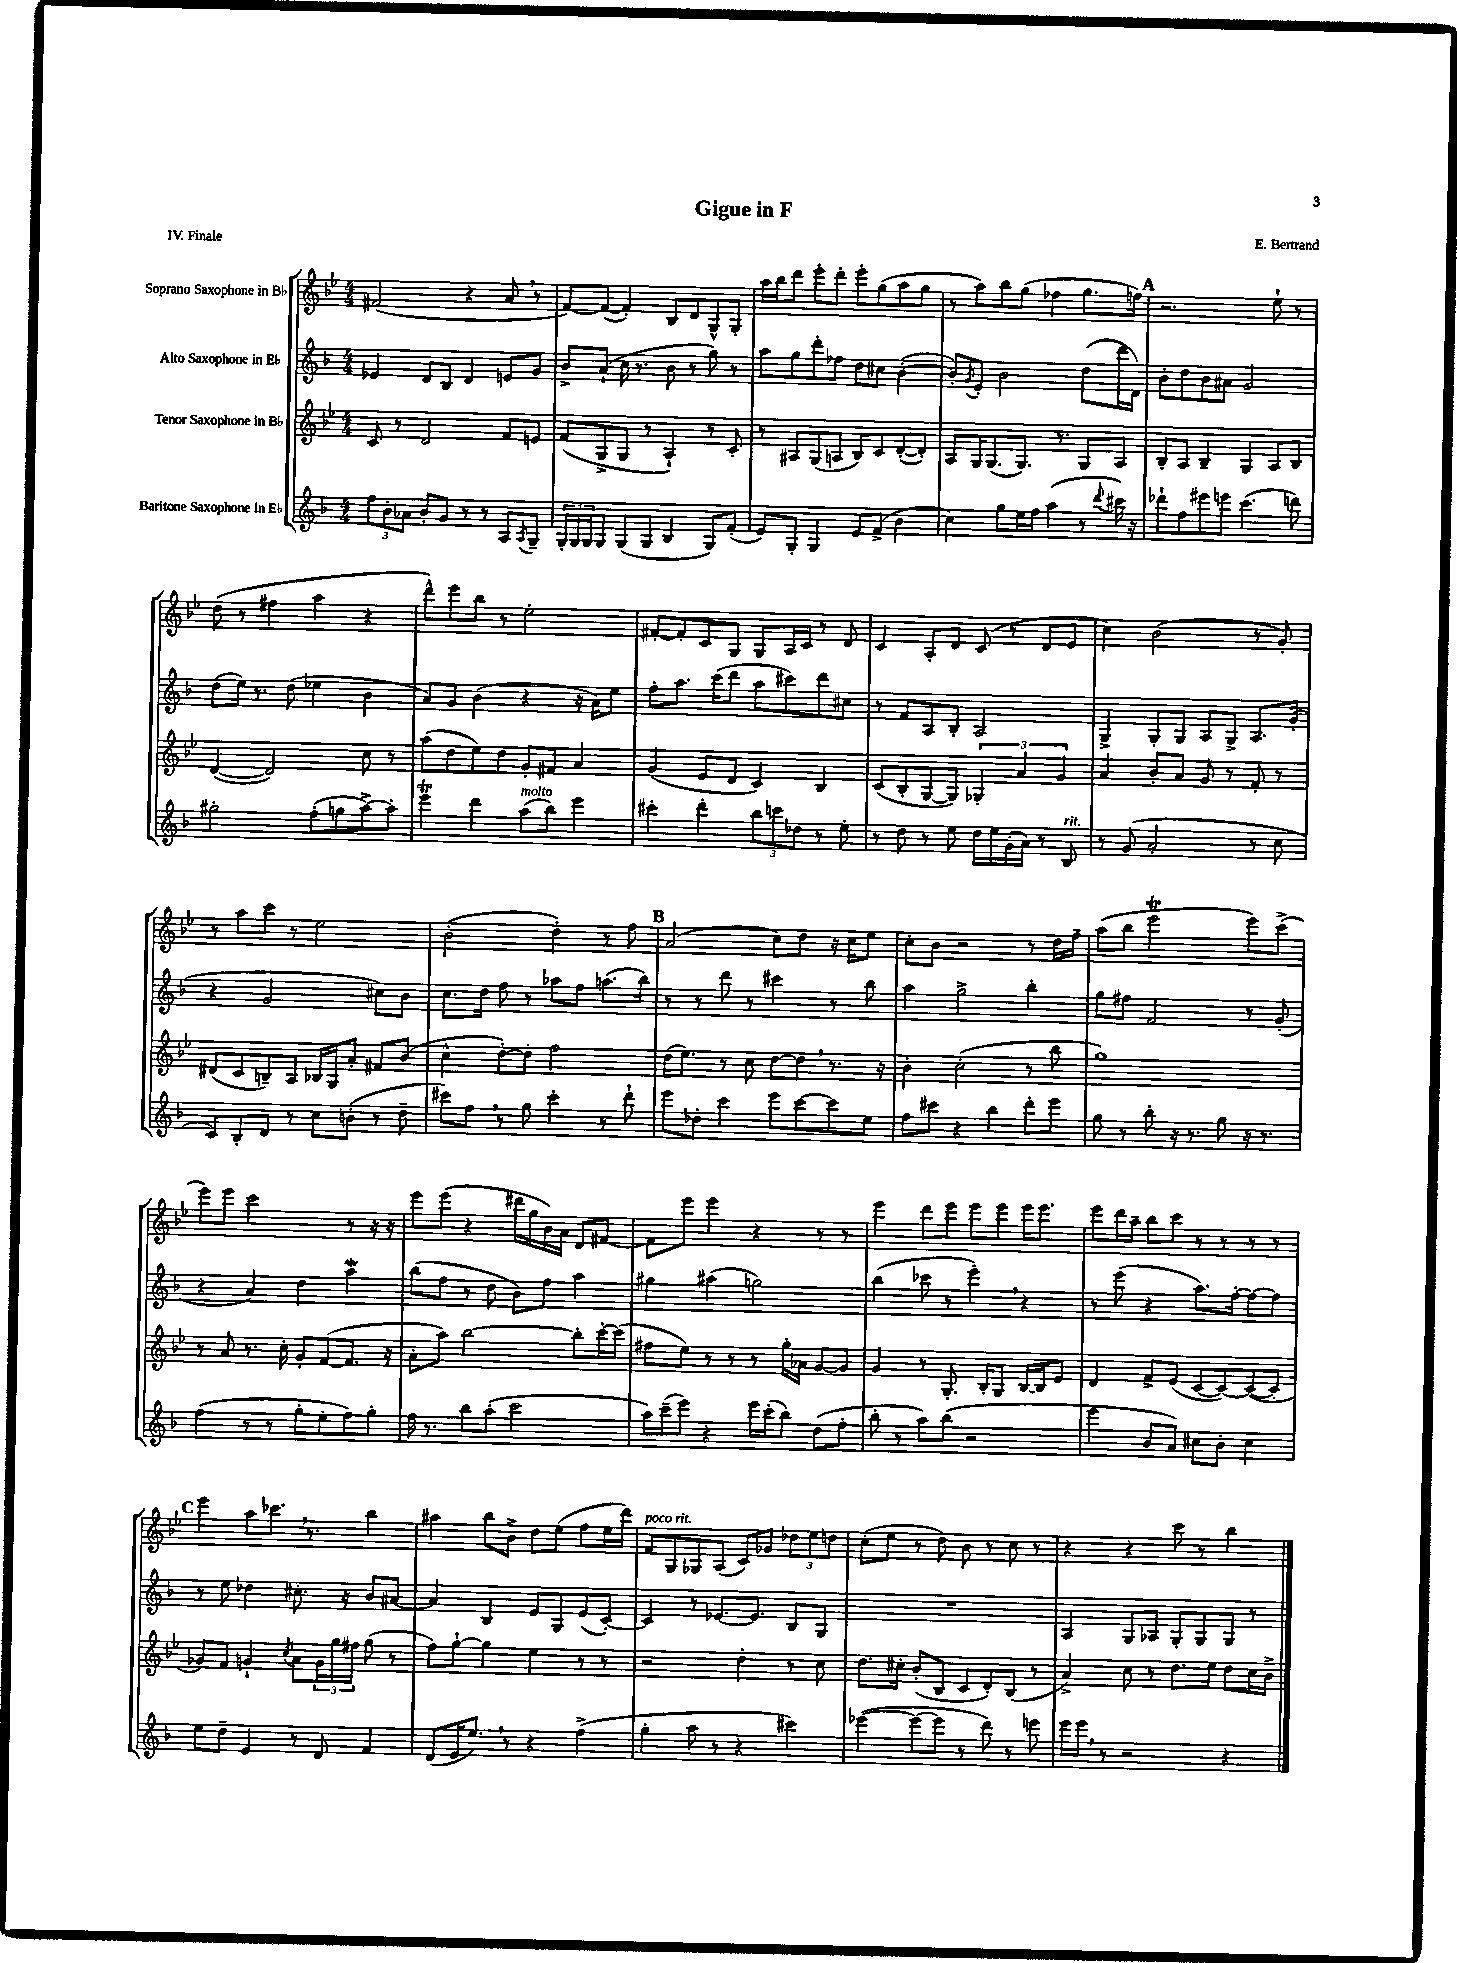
\header { title = "Gigue in F" composer = "E. Bertrand" piece = "IV. Finale" }
<<
\new StaffGroup <<
\new Staff = "s0" \with { instrumentName = "Soprano Saxophone in Bb" } {
    \clef treble \key bes \major \numericTimeSignature \time 4/4
    fis'2( r4 a'8 \breathe r8 |
    f'8~) f'8~( f'4-.) bes8 d'8 g8-^ g8-. |
    a''16 bes''16 d'''8 ees'''8-. d'''8-. ees'''8-. g''8( a''8 g''8 |
    r8 a''8) bes''8 g''8( fes''4 g''8. f''16) |
    \mark \markup { \bold "A" } r2. ees''8-! r8 |
    d''8( r8 fis''4 a''4 r4 |
    d'''8-^) ees'''8 bes''8 r8 ees''2-. |
    fis'8~-. fis'8-. c'8 g8 g8 a16 c'16 r8 d'8 |
    c'4 a8-. d'8 c'8( r8 d'8 ees'8 |
    c''4) bes'2( r8 g'8-.) |
    r8 a''8 c'''8 r8 ees''2 |
    bes'2-.( d''4-.) r8 f''8 |
    \mark \markup { \bold "B" } a'2( c''8) d''8 r16 c''16 ees''8 |
    c''8-. bes'8 r2 r8 d''16 f''16-- |
    a''8( bes''8 ees'''2\trill ees'''8) c'''8->( |
    ees'''8) ees'''8 c'''2 r8 r16 r16 |
    ees'''8 ees'''8( r4 dis'''16 g''16 bes'16) a'16 d'8 fis'8~ |
    fis'8 ees'''8 ees'''4 r4 r8 r8 |
    ees'''4 d'''8 ees'''8 ees'''8 ees'''8 ees'''16 ees'''8. |
    ees'''8 d'''16 a''16-- bes''8 c'''8 r8 r8 r8 r8 |
    \mark \markup { \bold "C" } ees'''4 a''8 ces'''8. \breathe r8. bes''4 |
    ais''4 bes''8 bes'8-> d''8 ees''8( f''8 ees''16 d'''16) |
    f'8^\markup { \italic "poco rit." } g8 ges8 a8( c'8) ges'8 \tuplet 3/2 { des''8 ees''8 d''8 } |
    c''8-.( ees''8 r8 d''8) bes'8 r8 c''8 r8 |
    r4 r4 c'''8 r8 bes''4 \bar "|." |
}
\new Staff = "s1" \with { instrumentName = "Alto Saxophone in Eb" } {
    \clef treble \key f \major \numericTimeSignature \time 4/4
    ees'4 d'8 bes8 d'4 e'8 g'8 |
    bes'8-> a'8-!( c''16 r8. bes'8 r8 g''8) r8 |
    a''8 g''8 d'''8-. fes''8 d''8 cis''8 bes'4~-.( |
    bes'8-.) \acciaccatura { g'8 } e'8-. bes'2 d''8( d'''16 d'16) |
    \mark \markup { \bold "A" } bes'8-. d''8 bes'8 ais'8 g'2 |
    d''8( e''16) r8. d''8( ees''4 bes'4 |
    a'8) g'8 bes'4( r4 r16 a'16) e''8 |
    f''8-. a''8. c'''16( d'''8 a''8 cis'''8) d'''8 cis''8 |
    r8 f'8 a8 bes8-. a2 |
    g4-> g8-. g8 a8 g8-> a8. g'16-.( |
    r4 g'2 cis''8) bes'8 |
    c''8. d''16 f''8 r8 aes''8 f''8 a''8.( bes''16) |
    \mark \markup { \bold "B" } r8 r8 d'''8 r8 cis'''4 r8 bes''8 |
    a''4 g''2-> bes''4-. |
    g''8 fis''8 f'2 r8 g'8-.( |
    r4 a'4) d''4 a''4\mordent |
    bes''8( f''8 r8 d''8 bes'8) f''8 a''4 |
    gis''4 ais''4( g''2) |
    bes''4( ces'''8 r8 e'''4-.) \breathe r4 |
    r8 e'''8( r4 a''8.) f''16~-. f''8~ f''8 |
    \mark \markup { \bold "C" } r8 e''8 des''4 cis''8.-. r16 bes'8 ais'8~ |
    ais'4 bes4 e'8 g8 e'8( c'8~-.) |
    c'4 r8 ees'8.~ ees'8. bes8 g8 |
    R1 |
    a4 g8 aes8 g8-. g8 g8 r8 \bar "|." |
}
\new Staff = "s2" \with { instrumentName = "Tenor Saxophone in Bb" } {
    \clef treble \key bes \major \numericTimeSignature \time 4/4
    c'8 r8 d'2 f'8 e'8 |
    f'8( g8-> g8 r8 a4-!) r8 c'8-. |
    r8 ais8 g8( a8 bes8) c'8 d'8~-.( d'8-.) |
    a8 g16 g8.( g8.) r8. g8 a8 |
    \mark \markup { \bold "A" } bes8-. a8 bes4-- g4 a8 bes8 |
    d'4~( d'2) c''8 r8 |
    a''8( d''8 ees''8) d''8 g'8-. fis'8 a'4 |
    g'4( ees'8 d'8 c'4) bes4 |
    c'8( bes8-. g8~ g8) \tuplet 3/2 { ges4-. a'4 g'4 } |
    a'4 bes'8-. a'8 g'8 r8 f'8-. r8 |
    dis'8( c'8 b8--) a8 bes16 g16 a'8-. fis'8 bes'8( |
    c''4-^ d''8~-.) d''8-. f''2 |
    \mark \markup { \bold "B" } d''16( ees''8.) r8 c''8 d''8~ d''8 \breathe r8. r16 |
    bes'4-. c''2-.( r8 bes''8 |
    g''1) |
    r8 a'8 r8. c''16-. g'8-. f'8~( f'8. r16 |
    a'8-. a''8) bes''2~ bes''8-. c'''16~-. c'''16( |
    fis''8 ees''8) r8 r8 r8 g''16-. aes'16 g'8~ g'8 |
    g'4 r8 g8.-. bes16-. g8 bes16~ bes16 ees'8 |
    d'4 f'8-> ees'8( c'8~ c'8~) c'8~( c'8-. |
    \mark \markup { \bold "C" } ges'8) f'8 g'4-! \acciaccatura { c''8 } a'8 \tuplet 3/2 { g'16 g''16 fis''16 } g''8( r8 |
    f''8) g''8~-! g''4 ees''4 r8 r8 |
    r2 d''4-. r8 c''8 |
    d''8. cis''16-. bes'8-.( bes8 c'8 d'8-.) bes8( r8 |
    a'4->) c''8 r8 d''8. ees''16 d''8 c''16 bes'16-> \bar "|." |
}
\new Staff = "s3" \with { instrumentName = "Baritone Saxophone in Eb" } {
    \clef treble \key f \major \numericTimeSignature \time 4/4
    \tuplet 3/2 { f''8 bes'8-. aes'8 } bes'8-. g'8 r8 r8 a8 \acciaccatura { a8 } g8-- |
    \tuplet 3/2 { g16-. g16 g16 } g8 g8( g8 bes4 g8) f'8-.( |
    e'8) g8-. g4 e'8 f'8->( bes'4 |
    c''4) g''8 e''16 f''16 a''4( r8 \appoggiatura { d'''8 } cis'''16) r16 |
    \mark \markup { \bold "A" } des'''8-! f''8 eis'''8 e'''8 c'''4.( d'''8) |
    gis''2-. f''8-.( g''8 a''8~->) a''8-. |
    e'''4\trill d'''4 a''8^\markup { \italic "molto" }( bes''8) e'''4 |
    cis'''4-. d'''4-. \tuplet 3/2 { bes''8 c'''8 des''8 } r8 e''8-. |
    r8 d''8 r8 e''8 d''16 e''16 g'16-.( a'16) r8 bes8^\markup { \italic "rit." } |
    r8 g'8( a'2-. r8 c''8 |
    c'8) bes8-. d'8 r8 c''8 b'8-.( r8 d''8-- |
    cis'''8) f''8 \breathe r8 g''8 cis'''4-. r8 d'''8-! |
    \mark \markup { \bold "B" } e'''8 des''8-. c'''4 e'''8 c'''8~ c'''8 e''8 |
    f''8 cis'''8 r4 bes''4 d'''8-. e'''8 |
    g''8 r8 bes''8-. r16 r8. g''8 r16 r8. |
    f''4( r8 r8 g''8-. e''8-. f''8) g''8-. |
    f''16 r8. bes''8 a''8-.( c'''2 |
    a''16) c'''16--( e'''8) r4 e'''16 c'''16-.( bes''8) d''8( f''8-. |
    bes''8-. r8 a''8) bes''8( r2 |
    e'''4 bes'8 a'8) cis''8 bes'8-. cis''4 |
    \mark \markup { \bold "C" } e''8 d''8-- e'4 r8 d'8 f'4 |
    d'8( e'16 e''8.) \breathe r8 r4 f''4->( |
    g''4-. a''8 r8 r4 cis'''4) |
    ees'''4~( ees'''8~ ees'''8 r8 d'''8) r8 e'''8 |
    e'''16 e'''16 \breathe r8 r2 r4 \bar "|." |
}
>>
>>
\layout { \context { \Score \remove "Bar_number_engraver" } }
